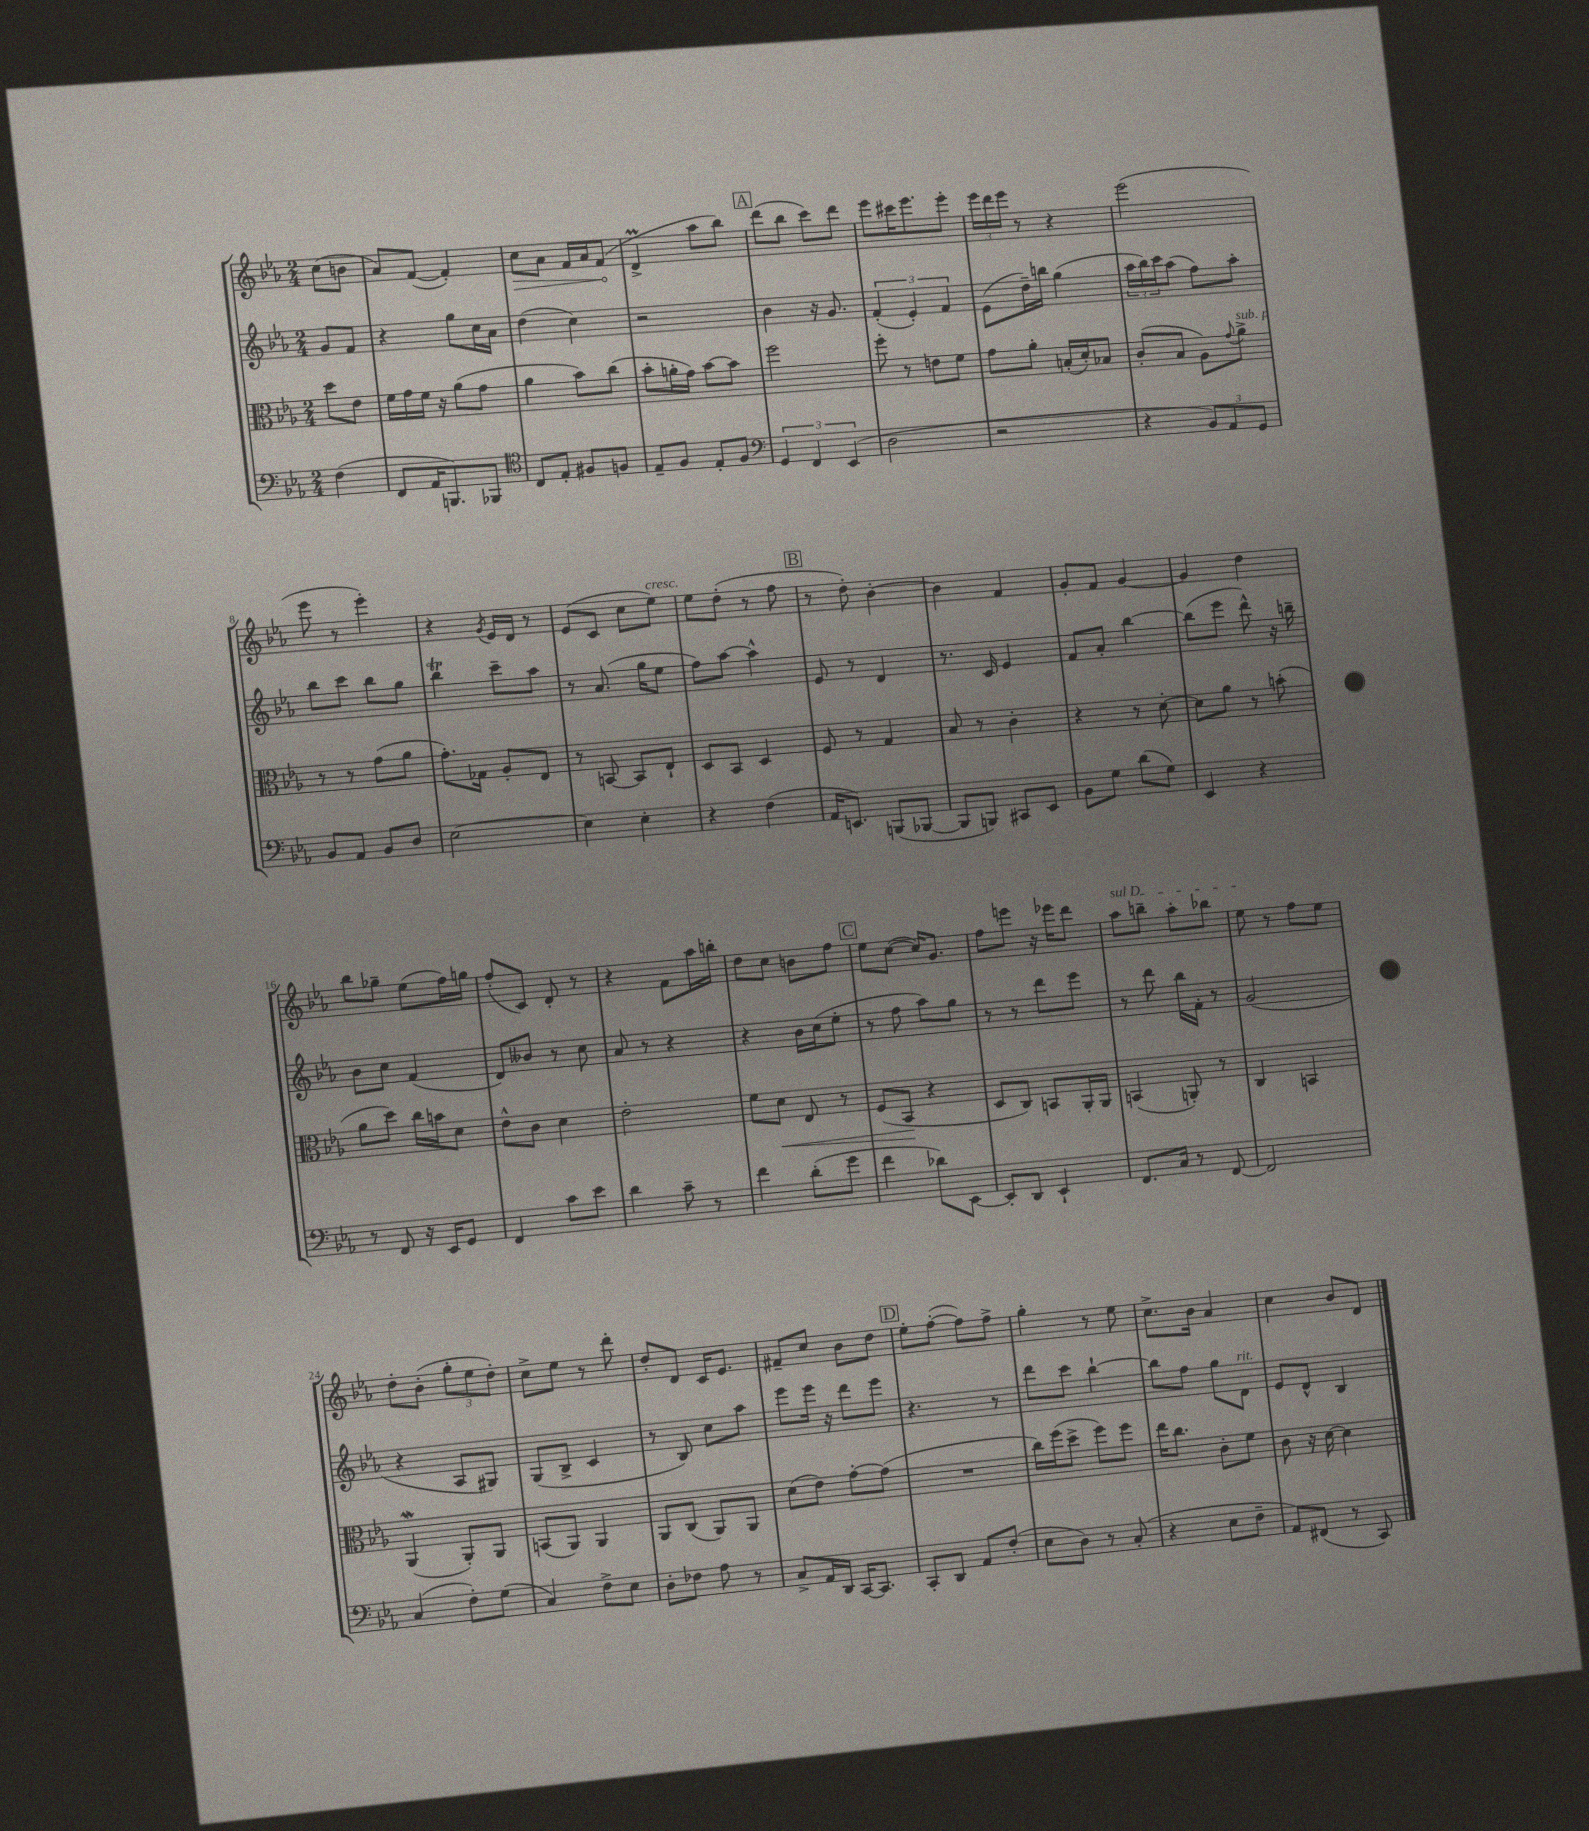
<<
\new StaffGroup <<
\new Staff = "s0" {
    \clef treble \key ees \major \numericTimeSignature \time 2/4 \partial 4
    c''8( b'8 |
    aes'8) f'8~( f'4-.) |
    \once \override Hairpin.circled-tip = ##t c''8\> aes'8 f'16 aes'16 f'8\!( |
    d'4->\prall aes''8 bes''8) |
    \mark \markup { \box "A" } d'''8( bes''8 c'''8) d'''8 |
    ees'''8 cis'''16 ees'''8. ees'''8-. |
    \tuplet 3/2 { ees'''16 d'''16 ees'''16 } r8 r4 |
    ees'''2( |
    ees'''8 r8 ees'''4-.) |
    r4 \acciaccatura { g'8 } ees'16 d'16 r8 |
    ees'8( c'8 c''8 ees''8^\markup { \italic "cresc." }) |
    ees''8 d''8-.( r8 f''8 |
    \mark \markup { \box "B" } r8 d''8-.) bes'4~-. |
    bes'4 f'4 |
    g'8-. f'8 g'4~ |
    g'4 d''4 |
    bes''8 ges''8-- ees''8( f''16) g''16 |
    f''8-.( c'8) d'8-. r8 |
    r4 f'8 aes''16 b''16-. |
    d''8 c''8 b'8 f''8 |
    \mark \markup { \box "C" } ees''8 c''8~( c''16) g'8. |
    f''8 e'''8 r16 ees'''16 d'''8 |
    \once \override TextSpanner.bound-details.left.text = \markup { \italic "sul D" } aes''8\startTextSpan b''8-- aes''8-. bes''8 |
    ees''8\stopTextSpan r8 f''8 ees''8 |
    d''8-. bes'8-.( \tuplet 3/2 { g''8-. ees''8 d''8-.) } |
    c''8-> ees''8 r8 d'''8-. |
    d''8-. d'8 c'16 ees'8. |
    fis'8-- c''8 bes'8 d''8 |
    \mark \markup { \box "D" } ees''8-. f''8~-.( f''8) f''8-> |
    g''4-. r8 ees''8 |
    c''8.-> bes'16 aes'4 |
    c''4 bes'8 d'8 \bar "|." |
}
\new Staff = "s1" {
    \clef treble \key ees \major \numericTimeSignature \time 2/4 \partial 4
    g'8 f'8 |
    r4 g''8 c''16 aes'16 |
    d''4( c''4) |
    r2 |
    \mark \markup { \box "A" } bes'4 r16 g'8. |
    \tuplet 3/2 { f'4-.( ees'4-.) f'4 } |
    ees'8( d''16--) b''16 g''4( |
    \tuplet 3/2 { aes''16 bes''16) c'''16 } aes''8( f''8) aes''8-. |
    bes''8 c'''8 bes''8 g''8 |
    bes''4\trill c'''8-- aes''8 |
    r8 aes'8.( g''16 ees''8 |
    f''8) aes''8~ aes''4-^ |
    \mark \markup { \box "B" } ees'8 r8 d'4 |
    r8. c'16 ees'4 |
    f'8 aes'8-. bes''4~ |
    bes''8( ees'''8 d'''8-^) r16 b''16-- |
    bes'8 c''8 f'4( |
    d'8) beses'8 r8 c''8 |
    aes'8 r8 r4 |
    r4 bes'16 c''16( ees''8-. |
    \mark \markup { \box "C" } r8 f''8 aes''8) g''8 |
    r8 r8 d'''8 ees'''8 |
    r8 d'''8 bes''16 f'16-. r8 |
    g'2( |
    r4 aes8 gis8) |
    g8( bes8-> c'4 |
    r8 bes8) c''8 aes''8 |
    ees'''8 ees'''16 r16 d'''8 ees'''8 |
    \mark \markup { \box "D" } r4. r8 |
    d'''8 c'''8 bes''4~-! |
    bes''8 f''8 g''8 d'8^\markup { \italic "rit." } |
    ees'8 d'8-^ bes4 \bar "|." |
}
\new Staff = "s2" {
    \clef alto \key ees \major \numericTimeSignature \time 2/4 \partial 4
    d''8 ees'8 |
    f'16 g'16 f'16 r16 aes'8( g'8 |
    aes'4 bes'8) c''8( |
    bes'8-. a'16-. g'16) bes'8~ bes'8 |
    \mark \markup { \box "A" } f''2 |
    f''8-. r8 e'8 f'8 |
    g'8 aes'8-. b16-.( d'16-.) bes8 |
    c'8-.( bes8 aes8) \appoggiatura { g'8 } aes'8->^\markup { \italic "sub. p" } |
    r8 r8 g'8( aes'8 |
    g'8.-.) ges16 aes8-. ees8 |
    r8 b,8~ b,8 ees8-! |
    d8 bes,8 d4 |
    \mark \markup { \box "B" } f8 r8 g4 |
    bes8 r8 c'4-. |
    r4 r8 d'8~-. |
    d'8 aes'8 r8 b'8-.( |
    aes'8 d''8) c''16 b'16 d'8 |
    ees'8-^ c'8 d'4 |
    ees'2-. |
    f'8 d'8\< ees8 r8 |
    \mark \markup { \box "C" } f8( bes,8\! r4 |
    d8 c8) b,8 aes,16-. aes,16 |
    b,4( a,8-.) r8 |
    c4 b,4 |
    aes,4\mordent( aes,8-.) aes,8 |
    b,8( aes,8) aes,4 |
    aes,8 c8( aes,8) aes,8 |
    d'8( ees'8) g'8~-. g'8( |
    \mark \markup { \box "D" } R2 |
    c''16) f''16( d''8-> f''8) f''8 |
    ees''16 c''8. c'8-. f'8 |
    c'8 r16 d'16~ d'4 \bar "|." |
}
\new Staff = "s3" {
    \clef bass \key ees \major \numericTimeSignature \time 2/4 \partial 4
    f4( |
    f,8 aes,16 b,,8.) bes,,8 |
    \clef tenor c8 ees8-. fis8 f8 |
    ees8-- f8 ees8-. f8 |
    \mark \markup { \box "A" } \clef bass \tuplet 3/2 { g,4 f,4 ees,4( } |
    d2 |
    r2 |
    r4 \tuplet 3/2 { bes,8) aes,8 g,8 } |
    bes,8 aes,8 bes,8 d8 |
    ees2~ |
    ees4 ees4-. |
    r4 f4( |
    \mark \markup { \box "B" } aes,16 e,8.) b,,8( bes,,8~ |
    bes,,8 b,,8) cis,8 ees,8 |
    bes,8 g8 d'8( g8) |
    ees,4 r4 |
    r8 f,8 r16 ees,16 g,8 |
    f,4 c'8 ees'8 |
    d'4 c'8-- r8 |
    f'4 d'8-.( g'8 |
    \mark \markup { \box "C" } f'4 des'8) ees,8~ |
    ees,8-. d,8 ees,4-! |
    f,8. c16 r8 f,8~ |
    f,2 |
    c4( f8-.) g8( |
    c4) f8-> ees8 |
    d8-. fes8 aes8 r8 |
    c8-> aes,16 d,16 c,16~ c,8. |
    \mark \markup { \box "D" } c,8-. d,8 aes,8 f8-.( |
    ees8 d8) r8 c8-.( |
    r4 ees8 f8-- |
    aes,8) fis,8( r8 c,8) \bar "|." |
}
>>
>>
